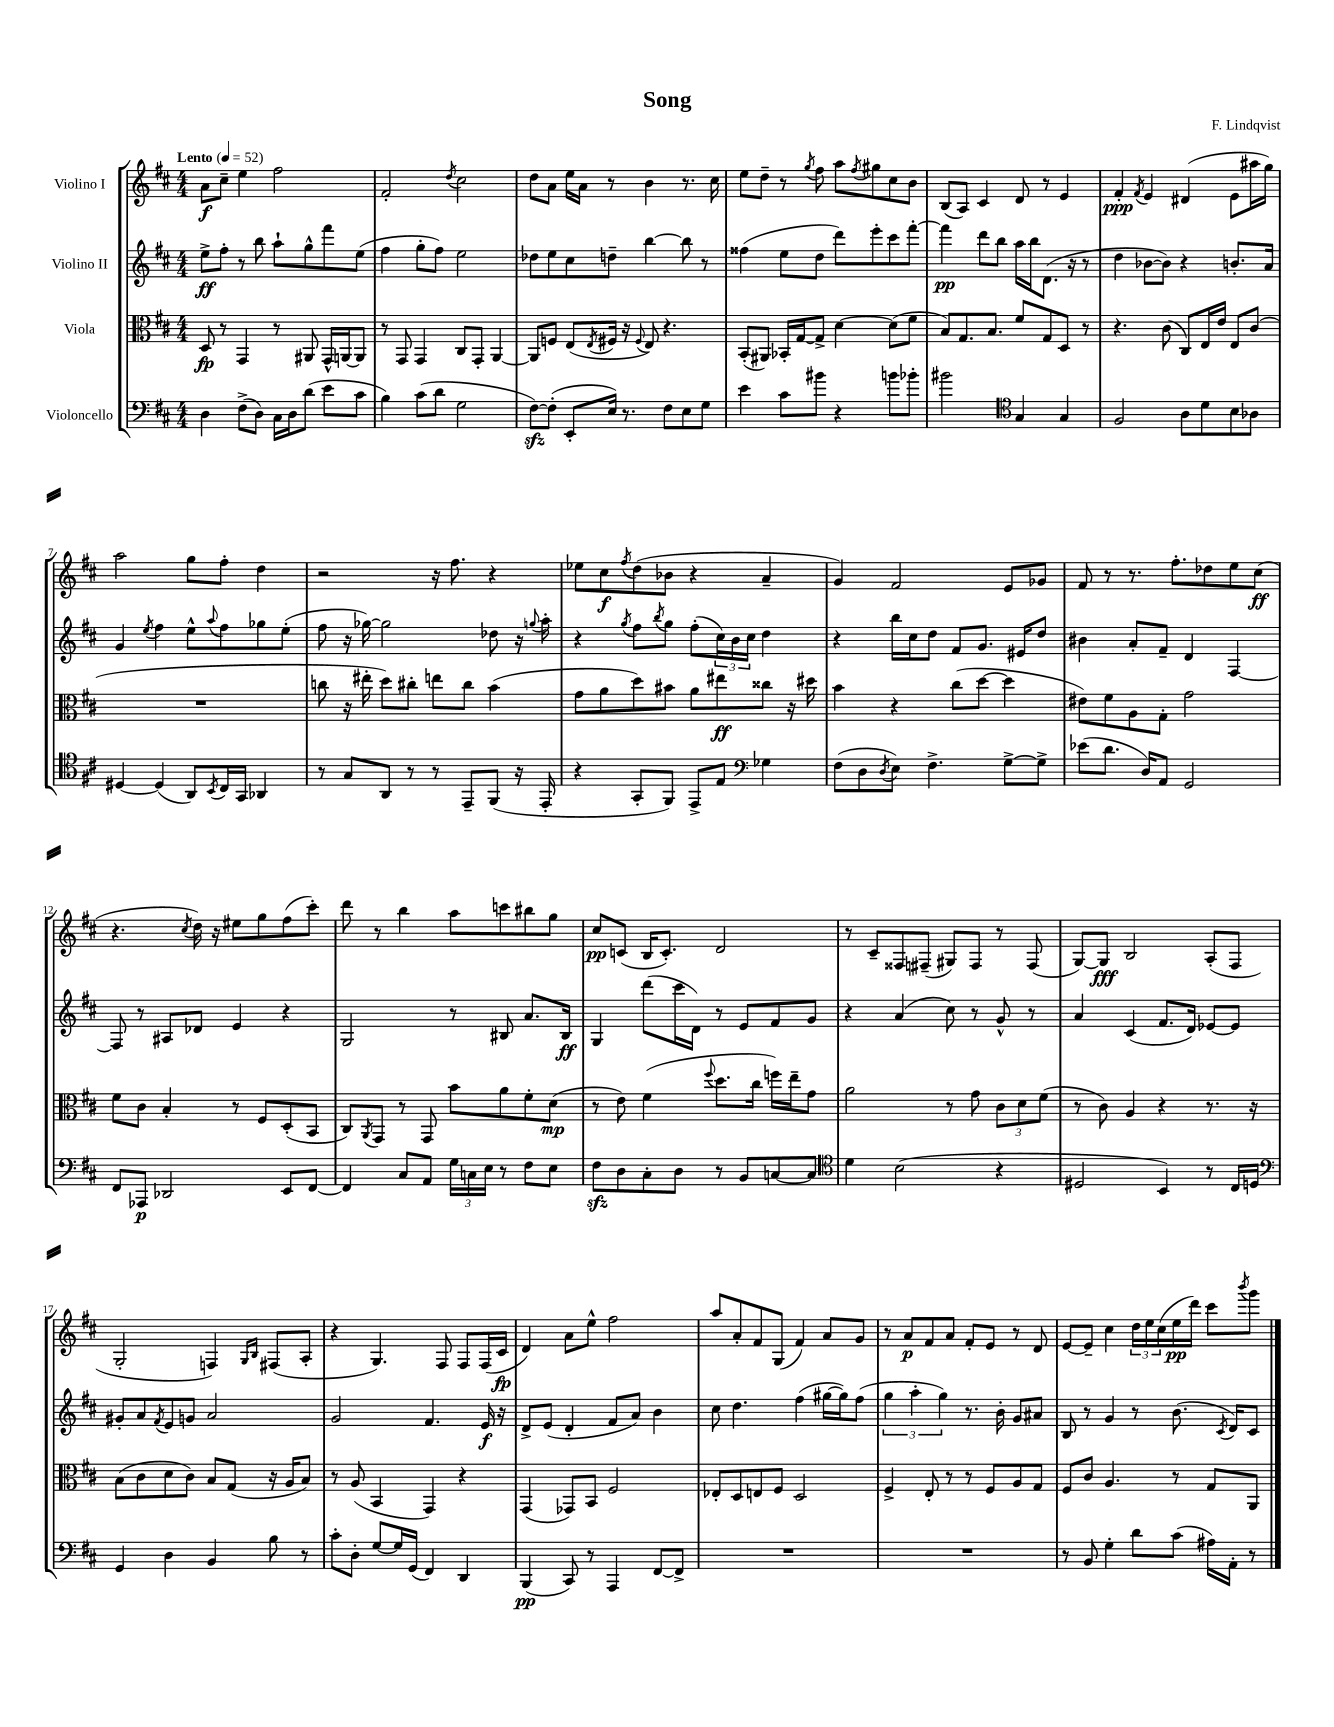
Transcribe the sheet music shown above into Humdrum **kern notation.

**kern	**dynam	**kern	**dynam	**kern	**dynam	**kern	**dynam
*part4	*part4	*part3	*part3	*part2	*part2	*part1	*part1
*staff4	*staff4	*staff3	*staff3	*staff2	*staff2	*staff1	*staff1
*I"Violoncello	*	*I"Viola	*	*I"Violino II	*	*I"Violino I	*
*clefF4	*	*clefC3	*	*clefG2	*	*clefG2	*
*k[f#c#]	*	*k[f#c#]	*	*k[f#c#]	*	*k[f#c#]	*
*M4/4	*	*M4/4	*	*M4/4	*	*M4/4	*
*MM52	*	*MM52	*	*MM52	*	*MM52	*
=1	=1	=1	=1	=1	=1	=1	=1
!	!	!	!	!	!	!LO:TX:a:B:t=Lento	!
4D\	.	8D/	fp	8ee^\L	ff	8a\L	f
.	.	8r	.	8ff#'\J	.	8cc#~\J	.
(8F#^\L	.	4GG/	.	8r	.	4ee\	.
8D\J)	.	.	.	8bb\	.	.	.
16C#\LL	.	8r	.	8aa`\L	.	2ff#\	.
16D\J	.	.	.	.	.	.	.
(8d\J	.	8AA#X/	.	8gg^^\	.	.	.
8e\L	.	16GG^^/LL	.	8fff#\	.	.	.
.	.	[16AAn/J	.	.	.	.	.
8c#\J	.	8AA/J]	.	(8ee\J	.	.	.
=2	=2	=2	=2	=2	=2	=2	=2
4B\)	.	8r	.	4ff#\	.	2f#'/	.
.	.	8GG/	.	.	.	.	.
(8c#\L	.	4GG/	.	8gg'\L	.	.	.
8d\J	.	.	.	8ff#\J)	.	.	.
.	.	.	.	.	.	8qdd/	.
2G\	.	8C#/L	.	2ee\	.	2cc#\	.
.	.	8GG'/J	.	.	.	.	.
.	.	[4AA/	.	.	.	.	.
=3	=3	=3	=3	=3	=3	=3	=3
[8F#zz\L)	.	8AA/L]	.	8dd-X\L	.	8dd\L	.
(8F#'\J]	.	8Fn/J	.	8ee\	.	8a\J	.
8EE'/L	.	(8E/L	.	8cc#\	.	16ee\LL	.
.	.	.	.	.	.	16a\JJ	.
.	.	8qE/	.	.	.	.	.
16E/Jk)	.	16F#X/Jk	.	8ddn~\J	.	8r	.
8.r	.	16r	.	.	.	.	.
.	.	8qqF#/	.	.	.	.	.
.	.	8E/)	.	[4bb\	.	4b\	.
8F#\L	.	4.r	.	.	.	.	.
8E\	.	.	.	8bb\]	.	8.r	.
8G\J	.	.	.	8r	.	.	.
.	.	.	.	.	.	16cc#\	.
=4	=4	=4	=4	=4	=4	=4	=4
4e\	.	(8BB'/L	.	(4ff##X\	.	8ee\L	.
.	.	8AA#X/J)	.	.	.	8dd~\J	.
8c#\L	.	16BB-X'/LL	.	8ee\L	.	8r	.
.	.	[16G/J	.	.	.	.	.
.	.	.	.	.	.	8qgg/	.
8b#X\J	.	8G^/J]	.	8dd\J	.	8ff#\	.
4r	.	[4d\	.	8ddd\L)	.	8aa\L	.
.	.	.	.	.	.	8qff#/	.
.	.	.	.	8eee'\	.	8gg#X\	.
8bn\L	.	(8d\L]	.	8ccc#\	.	8cc#\	.
8b-X'\J	.	8f#\J	.	[8fff#'\J	.	8b\J	.
=5	=5	=5	=5	=5	=5	=5	=5
2b#X\	.	8B/L)	.	4fff#\]	pp	(8B/L	.
.	.	8.G/	.	.	.	8A/J)	.
.	.	.	.	8ddd\L	.	4c#/	.
.	.	8.B/J	.	.	.	.	.
.	.	.	.	8bb\J	.	.	.
*clefC4	*	*	*	*	*	*	*
4G/	.	8f#/L	.	16aa\LL	.	8d/	.
.	.	.	.	16bb\J	.	.	.
.	.	8G/	.	(8.d\J	.	8r	.
4G/	.	8D/J	.	.	.	4e/	.
.	.	.	.	16r	.	.	.
.	.	8r	.	8r	.	.	.
=6	=6	=6	=6	=6	=6	=6	=6
2F#/	.	4.r	.	4dd\	.	4f#'/	ppp
.	.	.	.	.	.	8qf#/	.
.	.	.	.	[8b-X\L	.	4e/	.
.	.	(8c#\	.	8b-\J])	.	.	.
8A\L	.	8C#/L)	.	4r	.	(4d#X/	.
8d\	.	16E/L	.	.	.	.	.
.	.	16e/JJ	.	.	.	.	.
8B\	.	8E/L	.	8.bn'/L	.	8e\L	.
8A-X\J	.	(8c#/J	.	.	.	16aa#X\L	.
.	.	.	.	16a/Jk	.	16gg\JJ)	.
!!LO:LB:g=z
=7	=7	=7	=7	=7	=7	=7	=7
[4D#X/	.	1r	.	4g/	.	2aa\	.
.	.	.	.	8qee/	.	.	.
(4D#/]	.	.	.	4ff#\	.	.	.
8AA/L)	.	.	.	8ee^^\L	.	8gg\L	.
8qBB/	.	.	.	8qqaa/	.	.	.
16C#/L	.	.	.	8ff#\	.	8ff#'\J	.
16GG/JJ	.	.	.	.	.	.	.
4AA-X/	.	.	.	8gg-X\	.	4dd\	.
.	.	.	.	(8ee'\J	.	.	.
=8	=8	=8	=8	=8	=8	=8	=8
8r	.	8ccn\	.	8ff#\	.	2r	.
8G/L	.	16r	.	16r	.	.	.
.	.	16ee#X'\	.	[16gg-X\)	.	.	.
8AA/J	.	8dd\L)	.	2gg-\]	.	.	.
8r	.	8cc#X'\J	.	.	.	.	.
8r	.	8een\L	.	.	.	16r	.
.	.	.	.	.	.	8.ff#\	.
8EE~/L	.	8cc#\J	.	.	.	.	.
(8FF#/J	.	(4b\	.	8dd-X\	.	4r	.
16r	.	.	.	16r	.	.	.
.	.	.	.	8qqggn/	.	.	.
16EE'/	.	.	.	16aa'\	.	.	.
=9	=9	=9	=9	=9	=9	=9	=9
4r	.	8g\L	.	4r	.	8ee-X\L	.
.	.	8a\	.	.	.	8cc#\	f
.	.	.	.	8qgg/	.	8qff#/	.
8GG'/L	.	8dd\)	.	8ff#\L	.	(8dd\	.
.	.	.	.	8qbb/	.	.	.
8FF#/J)	.	8b#X\J	.	8gg\J	.	8b-X\J	.
8EE^/L	.	8a\L	.	(8ff#'\L	.	4r	.
8E/J	.	8ee#X\	ff	24cc#\L)	.	.	.
.	.	.	.	24b\	.	.	.
.	.	.	.	24cc#\JJ	.	.	.
*clefF4	*	*	*	*	*	*	*
4G-X\	.	8cc##X\J	.	4dd\	.	4a~/	.
.	.	16r	.	.	.	.	.
.	.	16dd#X\	.	.	.	.	.
=10	=10	=10	=10	=10	=10	=10	=10
(8F#\L	.	4b\	.	4r	.	4g/)	.
8D\	.	.	.	.	.	.	.
8qD/	.	.	.	.	.	.	.
8E\J)	.	4r	.	16bb\LL	.	2f#/	.
.	.	.	.	16cc#\J	.	.	.
4.F#^\	.	.	.	8dd\J	.	.	.
.	.	(8cc#\L	.	8f#/L	.	.	.
.	.	[8dd\J	.	8.g/J	.	.	.
[8G^\L	.	4dd\]	.	.	.	8e/L	.
.	.	.	.	16e#X/KL	.	.	.
8G^\J]	.	.	.	8dd/J	.	8g-X/J	.
=11	=11	=11	=11	=11	=11	=11	=11
(8e-X\L	.	8e#X\L)	.	4b#X\	.	8f#/	.
8.d\J	.	8f#\	.	.	.	8r	.
.	.	8A\	.	8a'/L	.	8.r	.
16D/KL)	.	.	.	.	.	.	.
8AA/J	.	8G'\J	.	8f#~/J	.	.	.
.	.	.	.	.	.	8.ff#'\L	.
2GG/	.	2g\	.	4d/	.	.	.
.	.	.	.	.	.	8dd-X\	.
.	.	.	.	[4F#/	.	8ee\	.
.	.	.	.	.	.	(8cc#\J	ff
!!LO:LB:g=z
=12	=12	=12	=12	=12	=12	=12	=12
8FF#/L	.	8f#\L	.	8F#/]	.	4.r	.
8AAA-X/J	p	8c#\J	.	8r	.	.	.
2DD-X/	.	4B'/	.	8A#X/L	.	.	.
.	.	.	.	.	.	8qcc#/	.
.	.	.	.	8d-X/J	.	16dd\)	.
.	.	.	.	.	.	16r	.
.	.	8r	.	4e/	.	8ee#X\L	.
.	.	8F#/L	.	.	.	8gg\	.
8EE/L	.	(8D'/	.	4r	.	(8ff#\	.
[8FF#/J	.	8BB/J	.	.	.	8ccc#'\J)	.
=13	=13	=13	=13	=13	=13	=13	=13
4FF#/]	.	8C#/L)	.	2G/	.	8ddd\	.
.	.	8qAA/	.	.	.	.	.
.	.	8GG/J	.	.	.	8r	.
8C#/L	.	8r	.	.	.	4bb\	.
8AA/J	.	8GG/	.	.	.	.	.
24G\LL	.	8b\L	.	8r	.	8aa\L	.
24Cn\	.	.	.	.	.	.	.
24E\JJ	.	.	.	.	.	.	.
8r	.	8a\	.	8B#X/	.	8cccn\	.
8F#\L	.	8f#'\	.	8.a/L	.	8bb#X\	.
8E\J	.	(8d\J	mp	.	.	8gg\J	.
.	.	.	.	16B#/Jk	ff	.	.
=14	=14	=14	=14	=14	=14	=14	=14
8F#zz\L	.	8r	.	4G/	.	8cc#/L	pp
8D\	.	8e\)	.	.	.	(8cn/J	.
8C#'\	.	(4f#\	.	(8ddd\L	.	16B/KL	.
.	.	.	.	.	.	8.c'/J)	.
8D\J	.	.	.	16ccc#\L	.	.	.
.	.	.	.	16d\JJ)	.	.	.
.	.	8qqff#/	.	.	.	.	.
8r	.	8.dd\L	.	8r	.	2d/	.
8BB/L	.	.	.	8e/L	.	.	.
.	.	16cc#\Jk	.	.	.	.	.
[8Cn/	.	16ffn\LL)	.	8f#/	.	.	.
.	.	16ee~\J	.	.	.	.	.
8C/J]	.	8g\J	.	8g/J	.	.	.
=15	=15	=15	=15	=15	=15	=15	=15
*clefC4	*	*	*	*	*	*	*
4d\	.	2a\	.	4r	.	8r	.
.	.	.	.	.	.	8c#~/L	.
(2B\	.	.	.	(4a/	.	8F##X/	.
.	.	.	.	.	.	(8F#X~/J	.
.	.	8r	.	8cc#\)	.	8G#X/L)	.
.	.	8g\	.	8r	.	8F#/J	.
4r	.	12c#\L	.	8g^^/	.	8r	.
.	.	12d\	.	.	.	.	.
.	.	.	.	8r	.	(8F#/	.
.	.	(12f#\J	.	.	.	.	.
=16	=16	=16	=16	=16	=16	=16	=16
2D#X/	.	8r	.	4a/	.	[8G/L)	.
.	.	8c#\)	.	.	.	8G/J]	fff
.	.	4A/	.	(4c#/	.	2B/	.
4BB/)	.	4r	.	8.f#/L	.	.	.
.	.	.	.	16d/Jk)	.	.	.
8r	.	8.r	.	[8e-X/L	.	(8A'/L	.
16C#/LL	.	.	.	8e-/J]	.	8F#/J	.
16Dn/JJ	.	16r	.	.	.	.	.
!!LO:LB:g=z
=17	=17	=17	=17	=17	=17	=17	=17
*clefF4	*	*	*	*	*	*	*
4GG/	.	(8B\L	.	8g#X'/L	.	2G'/	.
.	.	8c#\	.	8a/	.	.	.
.	.	.	.	8qf#/	.	.	.
4D\	.	8d\	.	8e/	.	.	.
.	.	8c#\J)	.	8gn/J	.	.	.
4BB/	.	8B/L	.	2a/	.	4Fn/)	.
.	.	(8G/J	.	.	.	.	.
.	.	.	.	.	.	16qqG/LL	.
.	.	.	.	.	.	16qqB/JJ	.
8B\	.	16r	.	.	.	(8F#X/L	.
.	.	16A/KL	.	.	.	.	.
8r	.	8B/J)	.	.	.	8A'/J	.
=18	=18	=18	=18	=18	=18	=18	=18
8c#'\L	.	8r	.	2g/	.	4r	.
8D'\J	.	(8A/	.	.	.	.	.
[8G/L	.	4BB/	.	.	.	4.G/)	.
16G/L]	.	.	.	.	.	.	.
(16GG/JJ	.	.	.	.	.	.	.
4FF#/)	.	4GG/)	.	4.f#/	.	.	.
.	.	.	.	.	.	8F#/	.
4DD/	.	4r	.	.	.	8F#/L	.
.	.	.	.	16e/	f	(16F#/L	.
.	.	.	.	16r	.	16c#/JJ	fp
=19	=19	=19	=19	=19	=19	=19	=19
(4BBB/	pp	(4GG/	.	8d^/L	.	4d/)	.
.	.	.	.	(8e/J	.	.	.
8CC#/)	.	8GG-X/L)	.	4d'/	.	8a\L	.
8r	.	8BB/J	.	.	.	8ee^^\J	.
4AAA/	.	2F#/	.	8f#/L	.	2ff#\	.
.	.	.	.	8a/J)	.	.	.
[8FF#/L	.	.	.	4b\	.	.	.
8FF#^/J]	.	.	.	.	.	.	.
=20	=20	=20	=20	=20	=20	=20	=20
1r	.	8E-X'/L	.	8cc#\	.	8aa/L	.
.	.	8D/	.	4.dd\	.	8a'/	.
.	.	8En/	.	.	.	8f#/	.
.	.	8F#/J	.	.	.	(8G/J	.
.	.	2D/	.	(4ff#\	.	4f#/)	.
.	.	.	.	[16gg#X\LL	.	8a/L	.
.	.	.	.	16gg#\J])	.	.	.
.	.	.	.	(8ff#\J	.	8g/J	.
=21	=21	=21	=21	=21	=21	=21	=21
1r	.	4F#^/	.	6gg\	.	8r	.
.	.	.	.	.	.	8a/L	p
.	.	.	.	6aa'\	.	.	.
.	.	8E'/	.	.	.	8f#/	.
.	.	.	.	6gg\)	.	.	.
.	.	8r	.	.	.	8a/J	.
.	.	8r	.	8.r	.	8f#'/L	.
.	.	8F#/L	.	.	.	8e/J	.
.	.	.	.	16b'\	.	.	.
.	.	8A/	.	8g/L	.	8r	.
.	.	8G/J	.	8a#X/J	.	8d/	.
=22	=22	=22	=22	=22	=22	=22	=22
8r	.	8F#/L	.	8B/	.	[8e/L	.
8BB/	.	8c#/J	.	8r	.	8e~/J]	.
4G'\	.	4.A/	.	4g/	.	4cc#\	.
8d\L	.	.	.	8r	.	24dd\LL	.
.	.	.	.	.	.	24ee\	.
.	.	.	.	.	.	(24cc#\	.
(8c#\J	.	8r	.	(8.b\	.	16ee\	pp
.	.	.	.	.	.	16ddd\JJ)	.
16A#X\LL)	.	8G/L	.	.	.	8ccc#\L	.
.	.	.	.	8qc#/	.	.	.
16AA'\JJ	.	.	.	16d/KL)	.	.	.
.	.	.	.	.	.	8qbbb/	.
8r	.	8AA/J	.	8c#/J	.	8ggg\J	.
==	==	==	==	==	==	==	==
*-	*-	*-	*-	*-	*-	*-	*-
